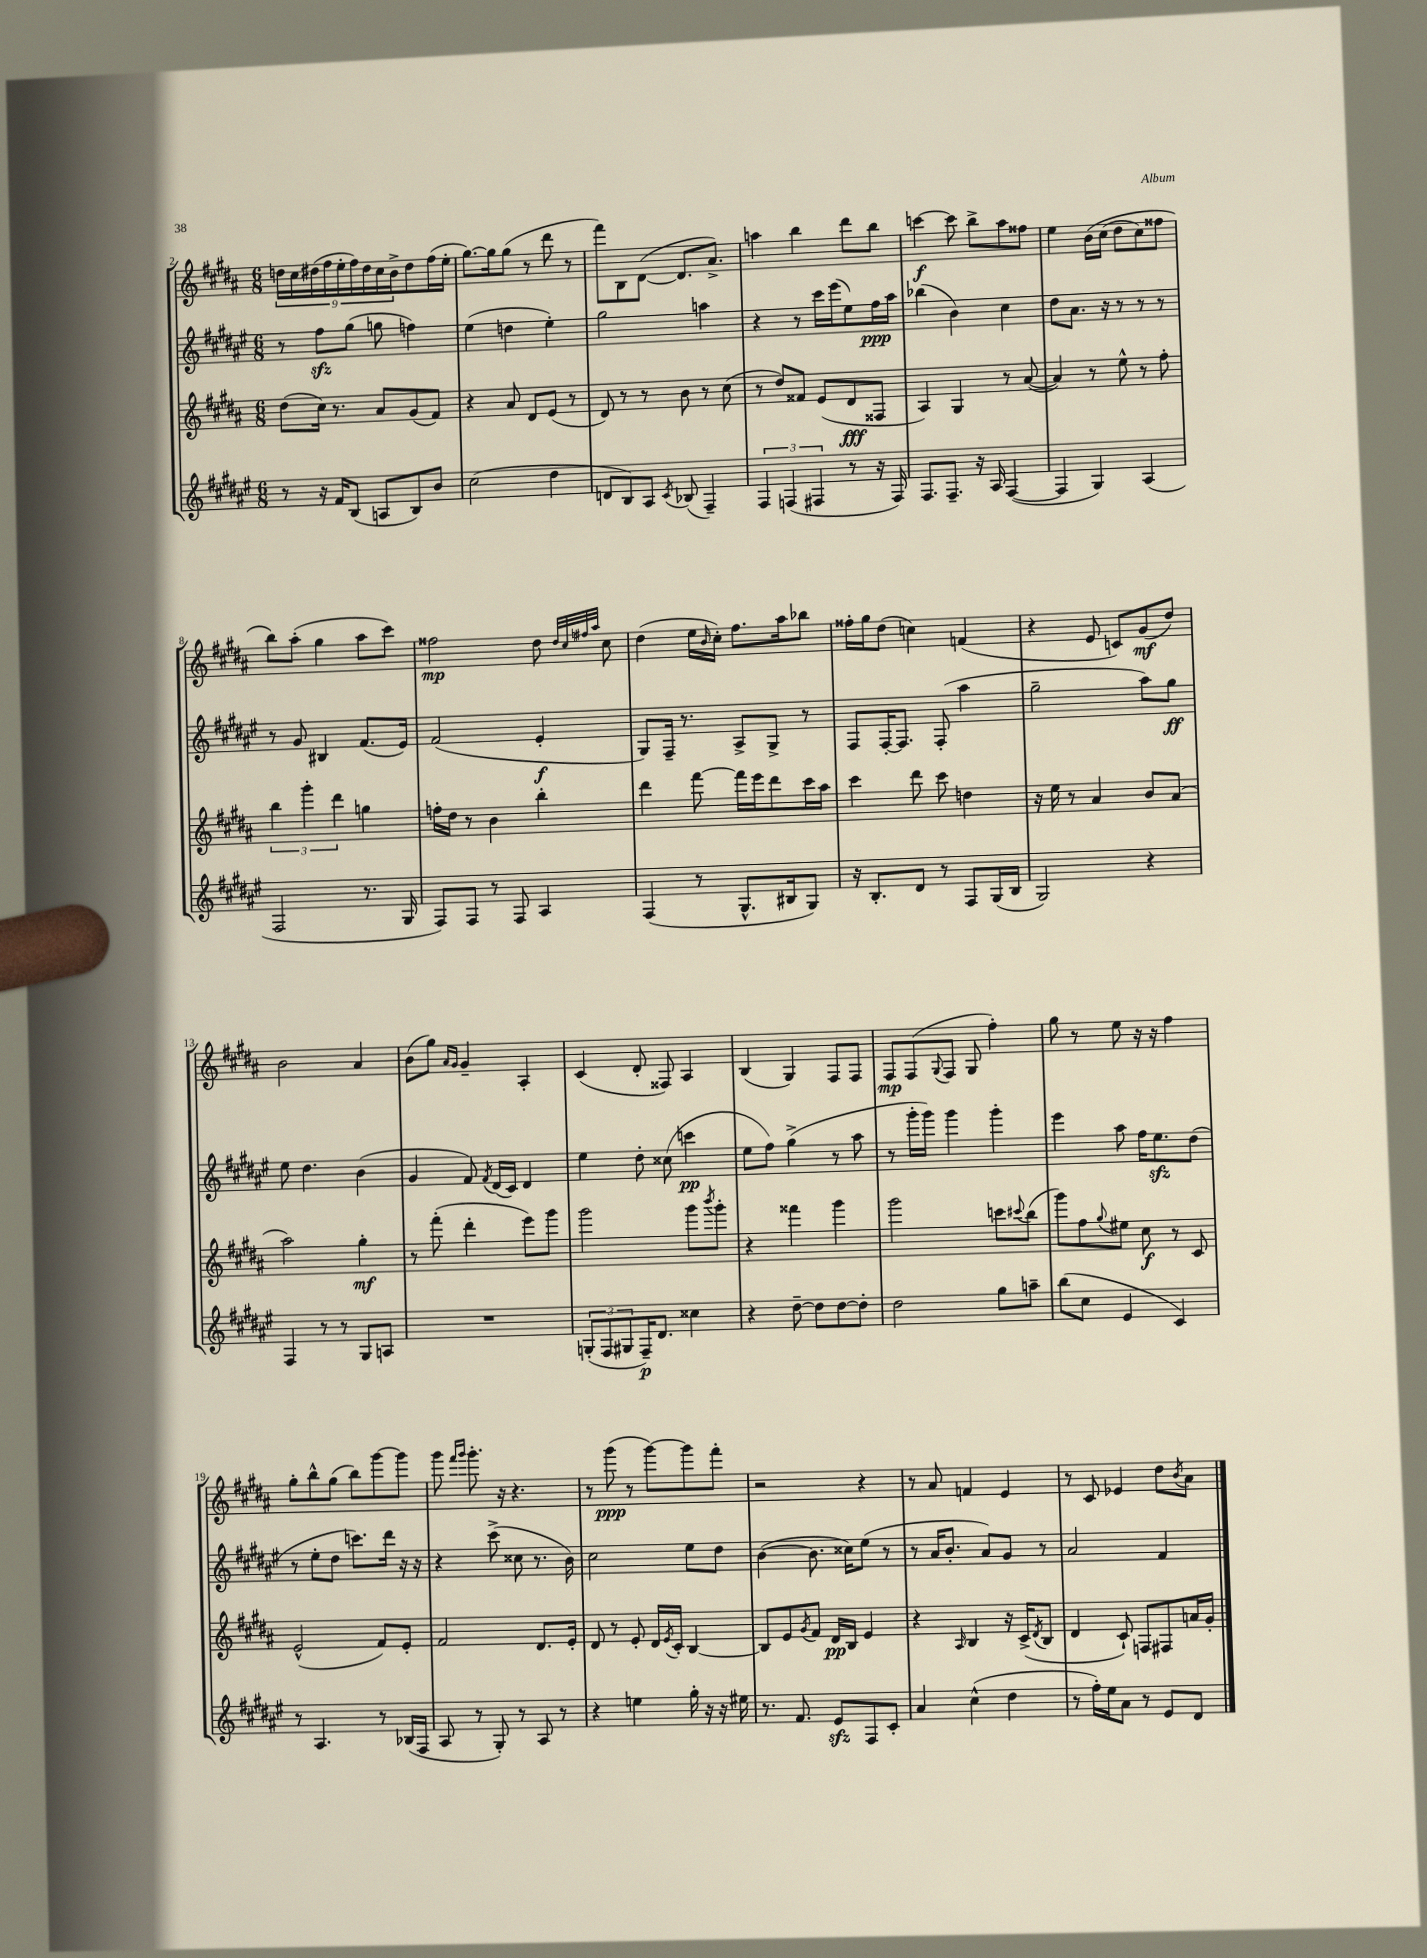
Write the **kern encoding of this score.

**kern	**dynam	**kern	**dynam	**kern	**dynam	**kern	**dynam
*part4	*part4	*part3	*part3	*part2	*part2	*part1	*part1
*staff4	*staff4	*staff3	*staff3	*staff2	*staff2	*staff1	*staff1
*clefG2	*	*clefG2	*	*clefG2	*	*clefG2	*
*k[f#c#g#d#a#e#]	*	*k[f#c#g#d#a#]	*	*k[f#c#g#d#a#e#]	*	*k[f#c#g#d#a#]	*
*M6/8	*	*M6/8	*	*M6/8	*	*M6/8	*
=2	=2	=2	=2	=2	=2	=2	=2
8r	.	(8dd#\L	.	8r	.	18ddn\LL	.
.	.	.	.	.	.	18cc#\	.
.	.	.	.	.	.	(18dd#X\	.
16r	.	16cc#\Jk)	.	8ff#zz\L	.	.	.
.	.	.	.	.	.	18ff#\	.
16f#/KL	.	8.r	.	.	.	.	.
.	.	.	.	.	.	18ee'\	.
(8B/J	.	.	.	(8gg#\J	.	.	.
.	.	.	.	.	.	18ff#\)	.
.	.	.	.	.	.	18dd#\	.
8An/L	.	8a#/L	.	8ggn\	.	.	.
.	.	.	.	.	.	18cc#\	.
.	.	.	.	.	.	18b^\J	.
8B/)	.	(8g#/	.	4ffn\)	.	8dd#\	.
8b/J	.	8f#/J)	.	.	.	(16ff#\L	.
.	.	.	.	.	.	16ee'\JJ	.
=3	=3	=3	=3	=3	=3	=3	=3
(2cc#\	.	4r	.	(4ee#\	.	[8.gg#\L)	.
.	.	.	.	.	.	16gg#\k]	.
.	.	8a#/	.	4ddn\	.	(8gg#\J	.
.	.	8d#/L	.	.	.	8r	.
4dd#\	.	(8e/J	.	4ee#'\)	.	8ddd#\	.
.	.	8r	.	.	.	8r	.
=4	=4	=4	=4	=4	=4	=4	=4
8dn/L	.	8d#/)	.	2gg#\	.	8fff#\L)	.
8B/)	.	8r	.	.	.	8B\	.
8A#/J	.	8r	.	.	.	([8d#\J	.
8qc#/	.	.	.	.	.	.	.
(8B-X/	.	8b\	.	.	.	8.d#/L]	.
4F#~/)	.	8r	.	4aan\	.	.	.
.	.	.	.	.	.	8.a#^/J)	.
.	.	(8cc#\	.	.	.	.	.
=5	=5	=5	=5	=5	=5	=5	=5
6F#/	.	8r	.	4r	.	4aan\	.
.	.	8dd#/L)	.	.	.	.	.
(6Fn/	.	.	.	.	.	.	.
.	.	8f##X/J	.	8r	.	4bb\	.
6F#X/	.	.	.	.	.	.	.
.	.	(8e/L	.	16ccc#\LL	.	.	.
.	.	.	.	(16eee#\J	.	.	.
8r	.	8d#/	fff	8ee#\)	.	8ddd#\L	.
16r	.	8F##X/J	.	16ff#\L	ppp	8bb\J	.
16F#/)	.	.	.	16aa#\JJ	.	.	.
=6	=6	=6	=6	=6	=6	=6	=6
8.F#/L	.	4A#/)	.	(4bb-X\	.	[4cccn\	f
8.F#~/J	.	.	.	.	.	.	.
.	.	4G#/	.	4b\)	.	8ccc\]	.
16r	.	.	.	.	.	8bb^\L	.
16A#/	.	.	.	.	.	.	.
([4F#/	.	8r	.	4cc#\	.	8aa#\	.
.	.	([8a#/	.	.	.	8ff##X\J	.
=7	=7	=7	=7	=7	=7	=7	=7
4F#/]	.	4a#/])	.	8dd#\L	.	4ee\	.
.	.	.	.	8.a#\J	.	.	.
4G#/)	.	8r	.	.	.	(16b\LL	.
.	.	.	.	16r	.	(16cc#\JJ	.
.	.	8ee^^\	.	8r	.	8dd#\L	.
(4A#/	.	8r	.	8r	.	8cc#\)	.
.	.	8ff#'\	.	8r	.	8ff##X\J	.
!!LO:LB:g=z
=8	=8	=8	=8	=8	=8	=8	=8
2F#/	.	6bb\	.	8r	.	8bb\L)	.
.	.	.	.	8g#/	.	(8aa#'\J	.
.	.	6ggg#'\	.	.	.	.	.
.	.	.	.	4B#X/	.	4gg#\	.
.	.	6ddd#\	.	.	.	.	.
8.r	.	4ggn\	.	(8.f#/L	.	8aa#\L	.
.	.	.	.	.	.	8ccc#\J)	.
16G#/	.	.	.	16e#/Jk)	.	.	.
=9	=9	=9	=9	=9	=9	=9	=9
8F#/L)	.	16ffn'\LL	.	(2f#/	.	2ff##X\	mp
.	.	16dd#\JJ	.	.	.	.	.
8F#/J	.	8r	.	.	.	.	.
8r	.	4b\	.	.	.	.	.
8F#/	.	.	.	.	.	.	.
4A#/	.	4bb'\	.	4e#'/	f	8dd#\	.
.	.	.	.	.	.	32qqdd#/LLL	.
.	.	.	.	.	.	32qqcc#/	.
.	.	.	.	.	.	32qqff#X/	.
.	.	.	.	.	.	32qqaa#/JJJ	.
.	.	.	.	.	.	8cc#\	.
=10	=10	=10	=10	=10	=10	=10	=10
(4F#/	.	4ddd#\	.	8G#/L)	.	(4dd#\	.
.	.	.	.	16F#~/Jk	.	.	.
.	.	.	.	8.r	.	.	.
8r	.	[8fff#\	.	.	.	16ee\LL	.
.	.	.	.	.	.	16qqb/	.
.	.	.	.	.	.	16cc#'\JJ)	.
8.G#^^/L	.	16fff#\LL]	.	8A#^/L	.	8.ff#\L	.
.	.	16eee\J	.	.	.	.	.
.	.	8ddd#\	.	8G#^/J	.	.	.
16B#X/k	.	.	.	.	.	16aa#\k	.
8G#/J)	.	16ccc#\L	.	8r	.	8bb-X\J	.
.	.	16aa#\JJ	.	.	.	.	.
=11	=11	=11	=11	=11	=11	=11	=11
16r	.	4ccc#\	.	8F#/L	.	16ff##X'\LL	.
8.B'/L	.	.	.	.	.	16gg#\J	.
.	.	.	.	[16F#'/K	.	(8dd#\J	.
.	.	.	.	8.F#/J]	.	.	.
8d#/J	.	8ddd#\	.	.	.	4ccn\)	.
8r	.	8ccc#\	.	(8F#'/	.	.	.
8F#/L	.	4ddn\	.	4aa#\	.	(4fn/	.
(16G#/L	.	.	.	.	.	.	.
16B/JJ	.	.	.	.	.	.	.
=12	=12	=12	=12	=12	=12	=12	=12
2G#/)	.	16r	.	2gg#~\	.	4r	.
.	.	16ee\	.	.	.	.	.
.	.	8r	.	.	.	.	.
.	.	4a#/	.	.	.	8e/	.
.	.	.	.	.	.	8cn/L)	.
4r	.	8b/L	.	8aa#\L)	.	(8g#/	mf
.	.	(8a#/J	.	8gg#\J	ff	8dd#/J)	.
!!LO:LB:g=z
=13	=13	=13	=13	=13	=13	=13	=13
4F#/	.	2aa#\)	.	8ee#\	.	2b\	.
.	.	.	.	4.dd#\	.	.	.
8r	.	.	.	.	.	.	.
8r	.	.	.	.	.	.	.
8G#/L	.	4gg#'\	mf	(4b\	.	4a#/	.
8An/J	.	.	.	.	.	.	.
=14	=14	=14	=14	=14	=14	=14	=14
2.r	.	8r	.	4g#/	.	(8b\L	.
.	.	(8fff#'\	.	.	.	8gg#\J)	.
.	.	.	.	.	.	16qqa#/LL	.
.	.	.	.	.	.	16qqg#/JJ	.
.	.	4ddd#'\	.	8f#/)	.	4g#~/	.
.	.	.	.	8qf#/	.	.	.
.	.	.	.	(16d#/LL	.	.	.
.	.	.	.	16c#/JJ)	.	.	.
.	.	8eee\L)	.	4d#/	.	4A#'/	.
.	.	8ggg#\J	.	.	.	.	.
=15	=15	=15	=15	=15	=15	=15	=15
(12Gn'/L	.	2ggg#\	.	4ee#\	.	(4c#/	.
12F#/	.	.	.	.	.	.	.
12G#X/	.	.	.	.	.	.	.
16F#~/K)	p	.	.	8dd#'\	.	8d#'/	.
8.d#/J	.	.	.	.	.	.	.
.	.	.	.	(8cc##X\	.	8F##X/)	.
4cc##X\	.	8ggg#\L	.	4cccn\	pp	4A#/	.
.	.	8qbbb/	.	.	.	.	.
.	.	8ggg#'\J	.	.	.	.	.
=16	=16	=16	=16	=16	=16	=16	=16
4r	.	4r	.	8ee#\L	.	(4B/	.
.	.	.	.	8ff#\J)	.	.	.
[8dd#~\	.	4fff##X\	.	(4gg#^\	.	4G#/)	.
8dd#\L]	.	.	.	.	.	.	.
[8dd#\	.	4ggg#\	.	8r	.	8F#/L	.
8dd#'\J]	.	.	.	8aa#\	.	8F#/J	.
=17	=17	=17	=17	=17	=17	=17	=17
2dd#\	.	2ggg#\	.	8r	.	8F#/L	mp
.	.	.	.	16ggg#'\LL	.	(8F#/	.
.	.	.	.	16ggg#\JJ)	.	.	.
.	.	.	.	.	.	8qqG#/	.
.	.	.	.	4ggg#\	.	8F#/J	.
.	.	.	.	.	.	8G#/	.
8gg#\L	.	8cccn\L	.	4ggg#'\	.	4ff#'\)	.
.	.	8qqccc#X/	.	.	.	.	.
8aan~\J	.	(8bb\J	.	.	.	.	.
=18	=18	=18	=18	=18	=18	=18	=18
(8bb\L	.	8ggg#\L)	.	4eee#\	.	8gg#\	.
8cc#\J	.	8ff#\	.	.	.	8r	.
.	.	8qqgg#/	.	.	.	.	.
4e#/	.	8ee#X\J	.	8aa#\	.	8ee\	.
.	.	8cc#\	f	16ff#\KL	.	16r	.
.	.	.	.	8.ee#zz\	.	16r	.
4c#/)	.	8r	.	.	.	4ff#\	.
.	.	8c#/	.	(8dd#\J	.	.	.
!!LO:LB:g=z
=19	=19	=19	=19	=19	=19	=19	=19
8r	.	(2e^^/	.	8r	.	8gg#'\L	.
4.A#/	.	.	.	8ee#'\L	.	8bb^^\	.
.	.	.	.	8dd#\J	.	(8gg#\J	.
.	.	.	.	8.cccn\L)	.	8bb\L)	.
8r	.	8f#/L)	.	.	.	[8ggg#\	.
.	.	.	.	16ddd#\Jk	.	.	.
(16B-X/LL	.	8e'/J	.	16r	.	8ggg#\J]	.
16F#/JJ	.	.	.	16r	.	.	.
=20	=20	=20	=20	=20	=20	=20	=20
8A#/	.	2f#/	.	4r	.	8ggg#\	.
.	.	.	.	.	.	16qqfff#/LL	.
.	.	.	.	.	.	16qqggg#/JJ	.
8r	.	.	.	.	.	8.ggg#'\	.
8G#'/)	.	.	.	(8ccc#^\	.	.	.
.	.	.	.	.	.	16r	.
8r	.	.	.	8cc##X\	.	4.r	.
8A#/	.	8.d#/L	.	8.r	.	.	.
8r	.	.	.	.	.	.	.
.	.	16e'/Jk	.	16b\)	.	.	.
=21	=21	=21	=21	=21	=21	=21	=21
4r	.	8d#/	.	2cc#\	.	8r	.
.	.	8r	.	.	.	(8ggg#\	ppp
4een\	.	8e'/	.	.	.	8r	.
.	.	16d#/LL	.	.	.	[8ggg#\L)	.
.	.	8qe/	.	.	.	.	.
.	.	16c#'/JJ	.	.	.	.	.
16gg#'\	.	[4B/	.	8ee#\L	.	8ggg#\]	.
16r	.	.	.	.	.	.	.
16r	.	.	.	8dd#\J	.	8fff#'\J	.
16ee#X\	.	.	.	.	.	.	.
=22	=22	=22	=22	=22	=22	=22	=22
8.r	.	8B/L]	.	([4b\	.	2r	.
.	.	8e/	.	.	.	.	.
8.f#/	.	.	.	.	.	.	.
.	.	8qg#/	.	.	.	.	.
.	.	8f#/J	.	8.b\]	.	.	.
8e#zz/L	.	16d#/LL	pp	.	.	.	.
.	.	16B/JJ	.	16cc##X\KL)	.	.	.
8F#/	.	4e/	.	(8ee#\J	.	4r	.
8c#'/J	.	.	.	8r	.	.	.
=23	=23	=23	=23	=23	=23	=23	=23
4a#/	.	4r	.	8r	.	8r	.
.	.	.	.	16a#/KL	.	8a#/	.
.	.	.	.	8.b'/J	.	.	.
.	.	16qqA#/	.	.	.	.	.
(4cc#^^\	.	4B/	.	.	.	4fn/	.
.	.	.	.	8a#/L)	.	.	.
4dd#\	.	16r	.	8g#/J	.	4e/	.
.	.	(16c#^/KL	.	.	.	.	.
.	.	8qd#/	.	.	.	.	.
.	.	8B/J	.	8r	.	.	.
=24	=24	=24	=24	=24	=24	=24	=24
8r	.	4d#/	.	2a#/	.	8r	.
16ff#'\LL)	.	.	.	.	.	8c#/	.
16ee#\J	.	.	.	.	.	.	.
8a#\J	.	8c#`/)	.	.	.	4e-X/	.
8r	.	8Fn/L	.	.	.	.	.
8e#/L	.	8F#X/	.	4f#/	.	8dd#\L	.
.	.	.	.	.	.	8qb/	.
8d#/J	.	16an/L	.	.	.	8a#\J	.
.	.	16g#'/JJ	.	.	.	.	.
==	==	==	==	==	==	==	==
*-	*-	*-	*-	*-	*-	*-	*-
